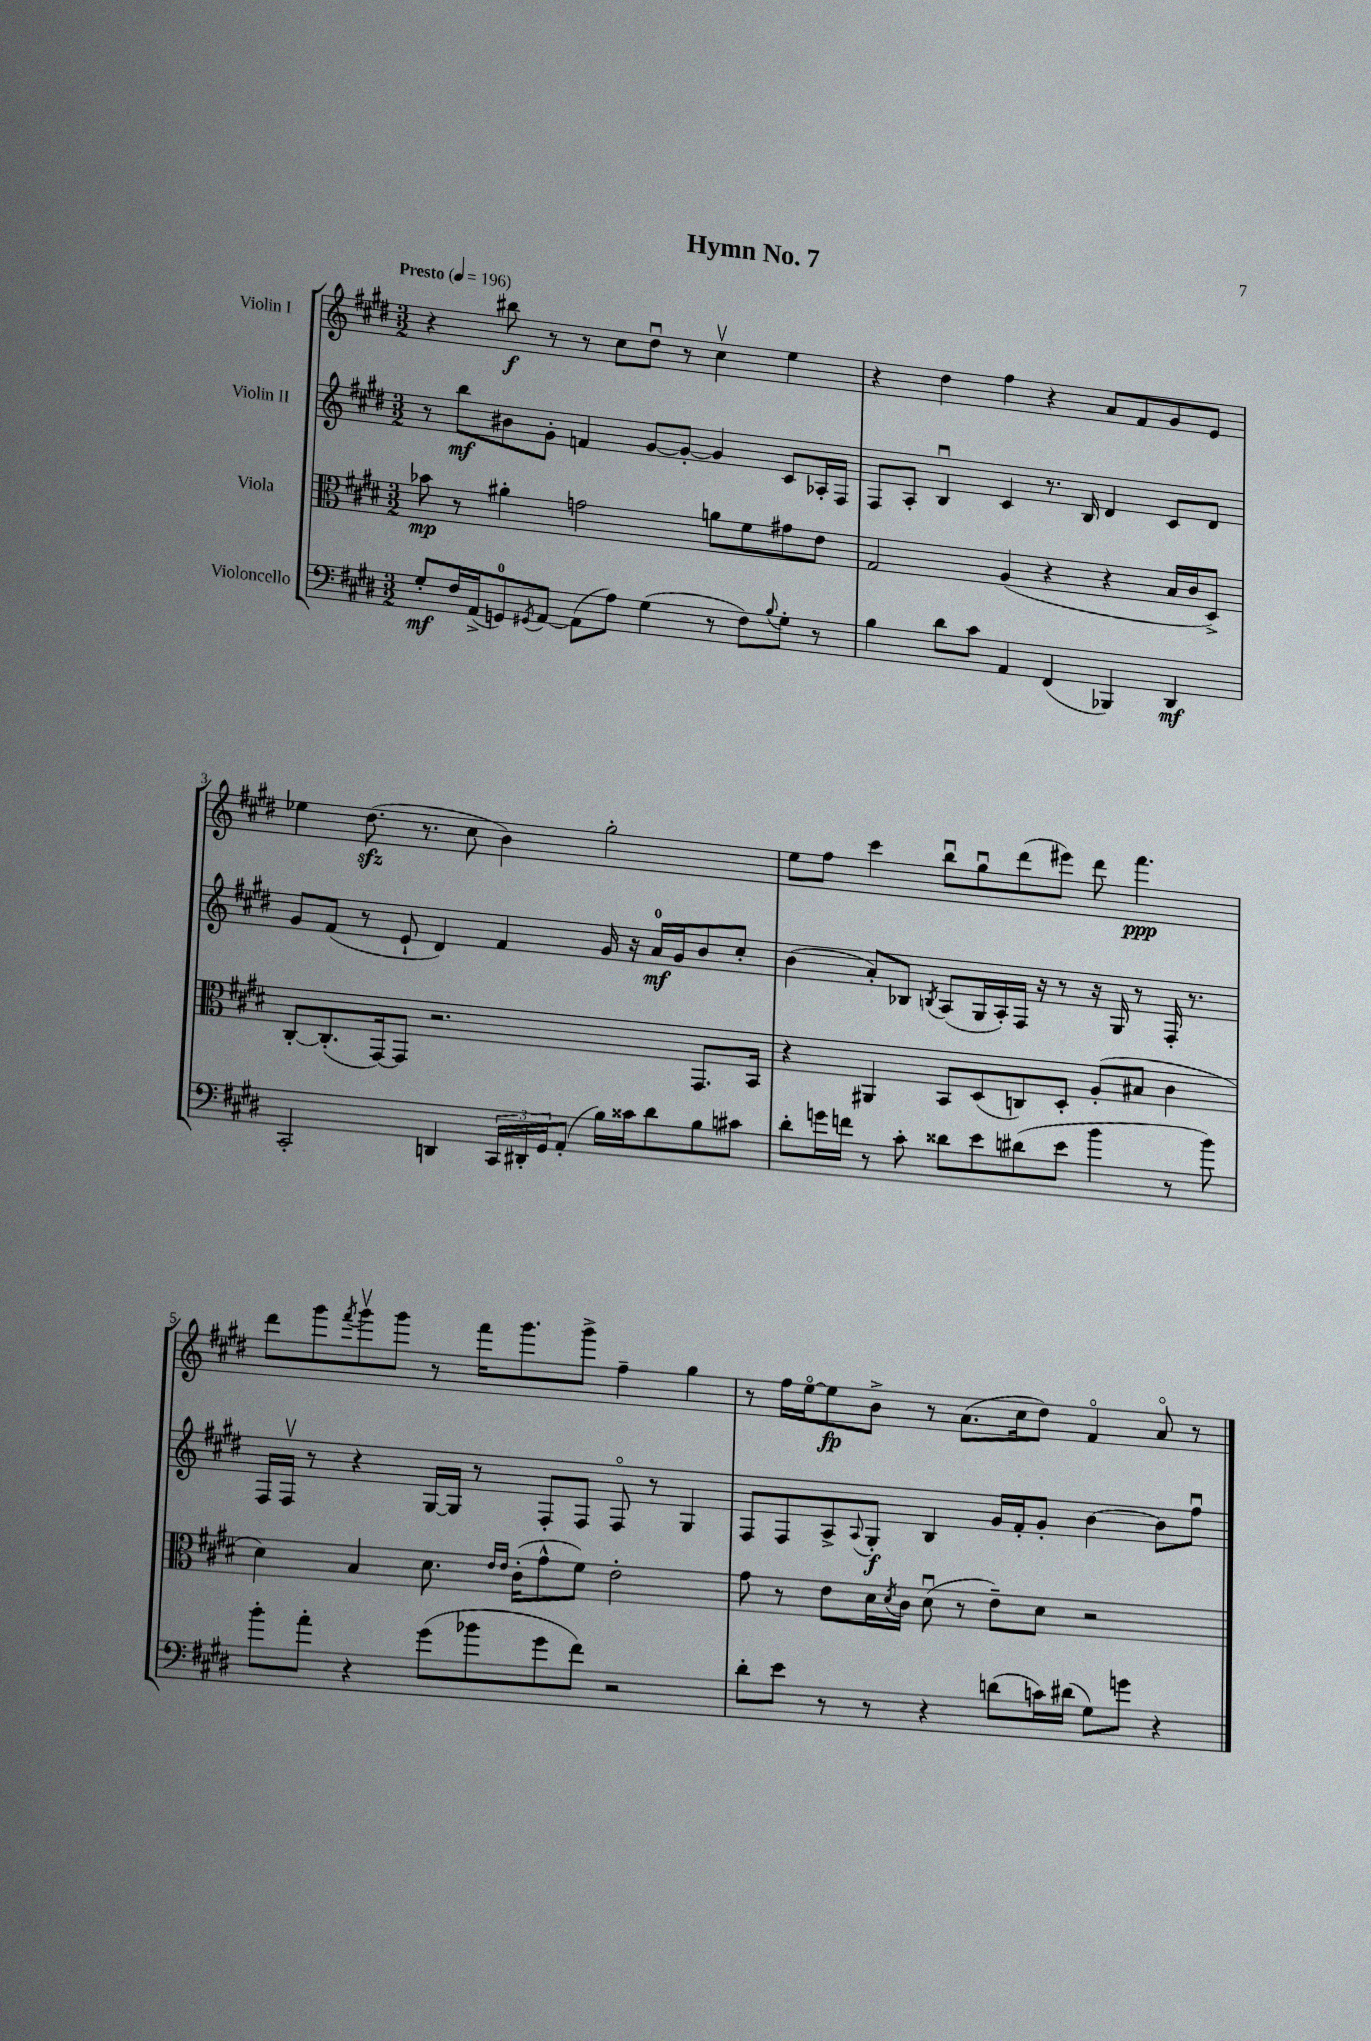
\header { title = "Hymn No. 7" }
<<
\new StaffGroup <<
\new Staff = "s0" \with { instrumentName = "Violin I" } {
    \clef treble \key e \major \numericTimeSignature \time 3/2 \tempo "Presto" 4 = 196
    r4 bis''8\f r8 r8 cis''8 dis''8\downbow r8 cis''4\upbow e''4 |
    r4 dis''4 fis''4 r4 a'8 fis'8 gis'8 e'8 |
    ees''4 dis''8.\sfz( r8. cis''8 b'4) gis''2-. |
    e''8 fis''8 cis'''4 b''8\downbow gis''8\downbow dis'''8( eis'''8) dis'''8 fis'''4.\ppp |
    dis'''8 gis'''8 \acciaccatura { fis'''8 } gis'''8\upbow gis'''8 r8 fis'''16 gis'''8. gis'''8-> fis''4-- gis''4 |
    r8 fis''16 e''16~\flageolet e''8\fp b'8-> r8 a'8.( cis''16 dis''8) fis'4\flageolet a'8\flageolet r8 \bar "|." |
}
\new Staff = "s1" \with { instrumentName = "Violin II" } {
    \clef treble \key e \major \numericTimeSignature \time 3/2
    r8 b''8\mf bis'8 gis'8-. f'4 gis'8~ gis'8~-. gis'4 cis'8 aes16-. fis16 |
    fis8 a8-. b4\downbow cis'4 r8. b16 dis'4 cis'8 dis'8 |
    gis'8 fis'8( r8 e'8-! dis'4) fis'4 gis'16 r16 a'16-0\mf gis'16 b'8 cis''8-. |
    b'4( a'8-.) bes8 \acciaccatura { b8 } a8( gis16 a16-.) fis16 r16 r8 r16 gis16 r8 fis16-. r8. |
    fis16 fis16\upbow r8 r4 gis16~ gis16 r8 fis8-. fis8 fis8\flageolet r8 gis4 |
    fis8 fis8 a8-> \appoggiatura { a8 } gis8-.\f b4 gis'16 fis'16-. gis'8-. b'4~ b'8 fis''8\downbow \bar "|." |
}
\new Staff = "s2" \with { instrumentName = "Viola" } {
    \clef alto \key e \major \numericTimeSignature \time 3/2
    bes'8\mp r8 ais'4-. g'2 a'8 fis'8 gis'8 e'8 |
    gis2 a4( r4 r4 b16 cis'16 dis8->) |
    cis8~-. cis8.-.( gis,16~) gis,8 r2. gis,8. b,16 |
    r4 ais,4 b,8 dis8( c8) dis8-. a8-.( bis8 cis'4 |
    dis'4) b4 dis'8. \grace { e'16 e'16 } cis'16-.( gis'8-^ fis'8) e'2-. |
    gis'8 r8 e'8 dis'16 \acciaccatura { dis'8 } cis'16 dis'8\downbow( r8 e'8--) dis'8 r2 \bar "|." |
}
\new Staff = "s3" \with { instrumentName = "Violoncello" } {
    \clef bass \key e \major \numericTimeSignature \time 3/2
    gis8-.\mf fis16 a,16->( g,8-0) \acciaccatura { gis,8 } a,8~ a,8( a8) gis4( r8 fis8) \appoggiatura { b8 } gis8-. r8 |
    b4 dis'8 cis'8 a,4 fis,4( bes,,4) dis,4\mf |
    cis,2-. d,4 \tuplet 3/2 { cis,16 dis,16-. gis,16 } a,8-.( b16) cisis'16 dis'8 b8 cis'8 |
    dis'8-. g'16 f'16 r8 cis'8-. disis'8 e'8 dis'8( e'8 b'4 r8 b'8) |
    b'8-. a'8-. r4 gis'8( bes'8 gis'8 fis'8) r2 |
    dis'8-. e'8 r8 r8 r4 d'8( c'16) dis'16( gis8) g'8 r4 \bar "|." |
}
>>
>>
